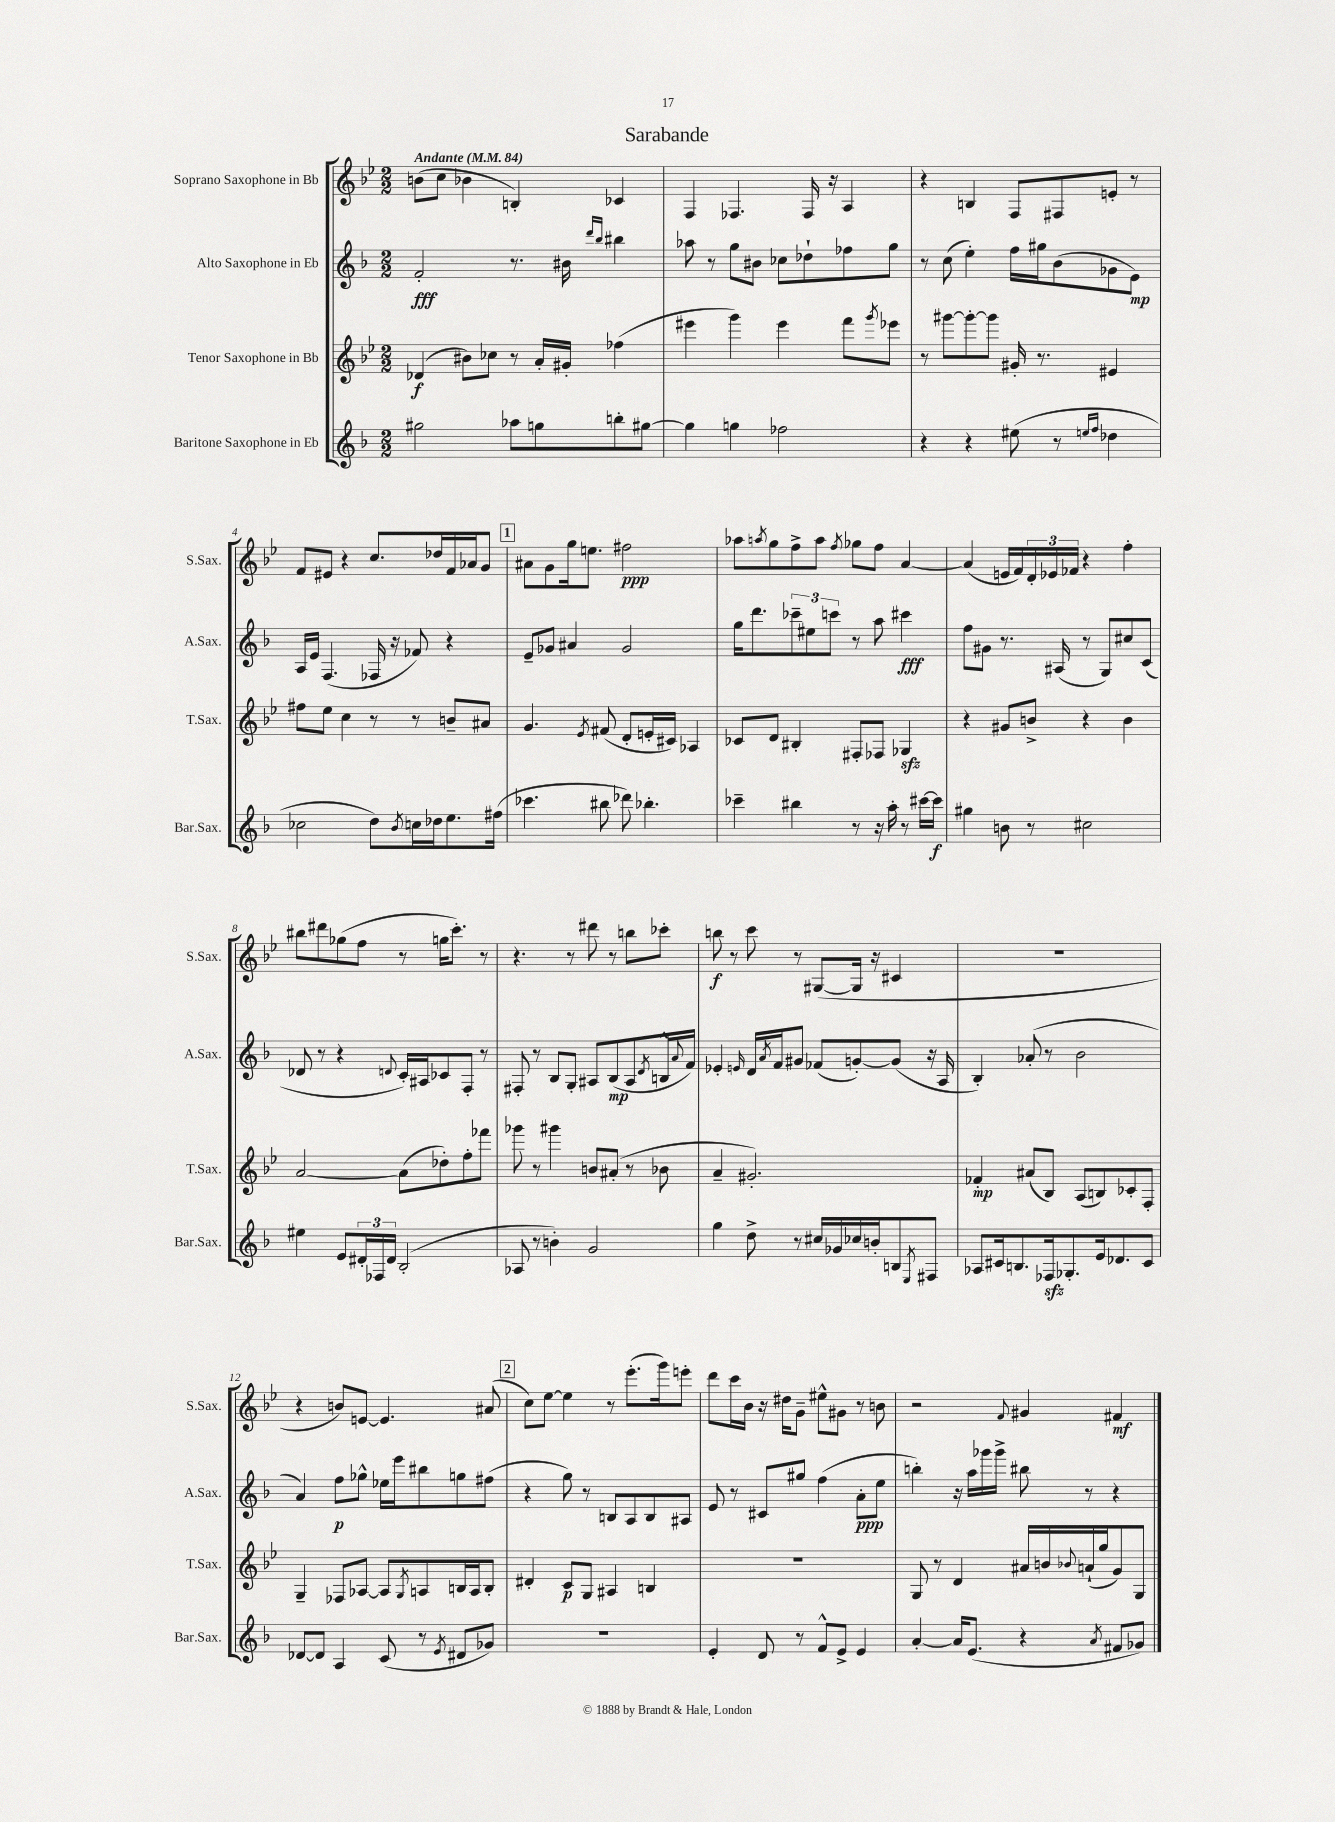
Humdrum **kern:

**kern	**kern	**kern	**kern
*staff4	*staff3	*staff2	*staff1
*clefG2	*clefG2	*clefG2	*clefG2
*k[b-]	*k[b-e-]	*k[b-]	*k[b-e-]
*M2/2	*M2/2	*M2/2	*M2/2
*MM84	*MM84	*MM84	*MM84
2gg#	(4d-	2f'	(8b
.	.	.	8cc
.	8b#)	.	4b-
.	8cc-	.	.
8aa-	8r	8.r	4B')
8gg	16a'	.	.
.	16g#'	16b#	.
.	.	16qqddd	.
.	.	16qqbb-	.
8bb'	(4ff-	4bb#	4c-
[8gg#	.	.	.
=	=	=	=
4gg#]	4eee#	8aa-	4F
.	.	8r	.
4gg	4ggg)	8gg	4.F-
.	.	8b#	.
2ff-	4eee#	8cc-	.
.	.	8dd-`	16F-
.	.	.	16r
.	8fff	8ff-	4A
.	8qggg	.	.
.	8eee-	8gg	.
=	=	=	=
4r	8r	8r	4r
.	[8ggg#	(8cc	.
4r	8ggg#'_	4ee')	4B
.	8ggg#]	.	.
(8ee#	16g#'	16ff	8F
.	8.r	16gg#	.
8r	.	(8b-	8F#
16qqee	.	.	.
16qqff	.	.	.
4dd-	4e#	8g-	8e'
.	.	8e)	8r
=	=	=	=
2cc-	8ff#	16A	8f
.	.	16e	.
.	8ee-	(4.F	8e#
.	4cc	.	4r
8dd)	8r	16F-	8.cc
.	.	16r	.
8qb-	.	.	.
16cc	8r	8f-)	.
16dd-	.	.	16dd-
8.ee	8b~	4r	16f
.	.	.	16a-
.	8a#	.	8g
(16ff#	.	.	.
=	=	=	=
4.ccc-	4.g	8e~	8a#
.	.	8g-	8g
.	.	4a#	16gg
.	.	.	8.ee
.	8qe-	.	.
8bb#	(8f#	.	.
8ddd-)	8d'	2g-	2ff#
4.bb-'	16e'	.	.
.	16c#)	.	.
.	4A-	.	.
=	=	=	=
4ccc-~	8c-	16gg	8aa-
.	.	8.ddd	.
.	.	.	8qaa
.	8d	.	8gg
4bb#	4B#'	12ccc-~	8ff^
.	.	12ee#	.
.	.	.	8aa
.	.	12ccc	.
.	.	.	8qff
8r	8F#'	8r	8gg-
16r	8F-	8aa	8ff
16aa'	.	.	.
8r	4G-	4ccc#	[4a
[16ccc#	.	.	.
16ccc#]	.	.	.
=	=	=	=
4gg#	4r	8ff	(4a]
.	.	8g#	.
8b	8g#	8.r	16e
.	.	.	16f)
8r	8b^	.	24d'
.	.	.	24e-
.	.	(16A#	.
.	.	.	24f-
2cc#	4r	8r	4r
.	.	8G)	.
.	4b	8cc#	4ff'
.	.	(8c	.
=	=	=	=
4ee#	[2a	8d-	8bb#
.	.	8r	8ddd#
8e	.	4r	(8gg-
24d#'	.	.	8ff
24F-	.	.	.
24d#	.	.	.
.	.	8qqd	.
(2B-'	(8a]	16c')	8r
.	.	16A#	.
.	8dd-')	8c-	16gg
.	.	.	8.ccc')
.	8ff'	8F'	.
.	8fff-	8r	8r
=	=	=	=
8A-	8ggg-	8F#'	4.r
8r	8r	8r	.
4b')	4ggg#	8B-	.
.	.	8G'	8r
2g	8b	8A#	8ddd#
.	(8a#'	(8B-	8r
.	8r	8A#	8bb
.	.	8qd	.
.	8b-	16B^^	8ccc-'
.	.	8qqa	.
.	.	16f)	.
=	=	=	=
4gg	4a~	4e-'	8bb
.	.	.	8r
.	.	16qqe	.
8dd^	2.g#')	16d	8ccc
.	.	8qa	.
.	.	16f	.
8r	.	8g#	8r
16cc#	.	(8f-	([8G#
16g-	.	.	.
16cc-	.	[8g')	16G#]
16b'	.	.	16r
8B	.	(8g]	4c#
8qE	.	.	.
8F#	.	16r	.
.	.	16A	.
=	=	=	=
8A-	4f-'	4B-')	1r
16c#	.	.	.
8.B	.	.	.
.	(8a#	(8a-'	.
16F-	8B-)	8r	.
8.G-'	.	.	.
.	(8A	2b-	.
16e	8B)	.	.
8.d-	.	.	.
.	8c-'	.	.
8c#	8F'	.	.
=	=	=	=
[8d-	4G~	4a)	4r
8d-]	.	.	.
4A	8F-	8ff	8b)
.	[8A-	8gg-^^	[8e
(8c	8A-]	16ee-	4.e]
.	.	16eee	.
.	8qG	.	.
8r	8A	8bb#	.
8qe	.	.	.
8d#	16B	8gg	.
.	16A	.	.
8g-)	8B'	(8ff#	(8a#
=	=	=	=
1r	4d#'	4r	8cc)
.	.	.	[8ee-
.	8c	8gg)	4ee-]
.	8G	8r	.
.	4A#	8B	8r
.	.	8A	(8.eee-'
.	4B	8B	.
.	.	.	16ggg)
.	.	8A#	8eee'
=	=	=	=
4e'	1r	8e	8ddd
.	.	8r	16ccc
.	.	.	16b-
8d	.	8c#	16r
.	.	.	16dd#
8r	.	8gg#	8g~
8f^^	.	(4ff	8ee#^^
8e^	.	.	8g#
4e	.	8a'	8r
.	.	8ee	8b
=	=	=	=
[4a'	8G	4bb')	2r
.	8r	.	.
16a]	4d	16r	.
(8.e	.	16aa	.
.	.	16ggg-	.
.	.	16ggg-^	.
.	.	.	8qqf
4r	16a#	8bb#	4g#
.	16b	.	.
.	8qqb-	.	.
.	(16a`	8r	.
.	16gg	.	.
8qa	.	.	.
8f#	8g)	4r	4f#
8g-)	8G	.	.
==	==	==	==
*-	*-	*-	*-
